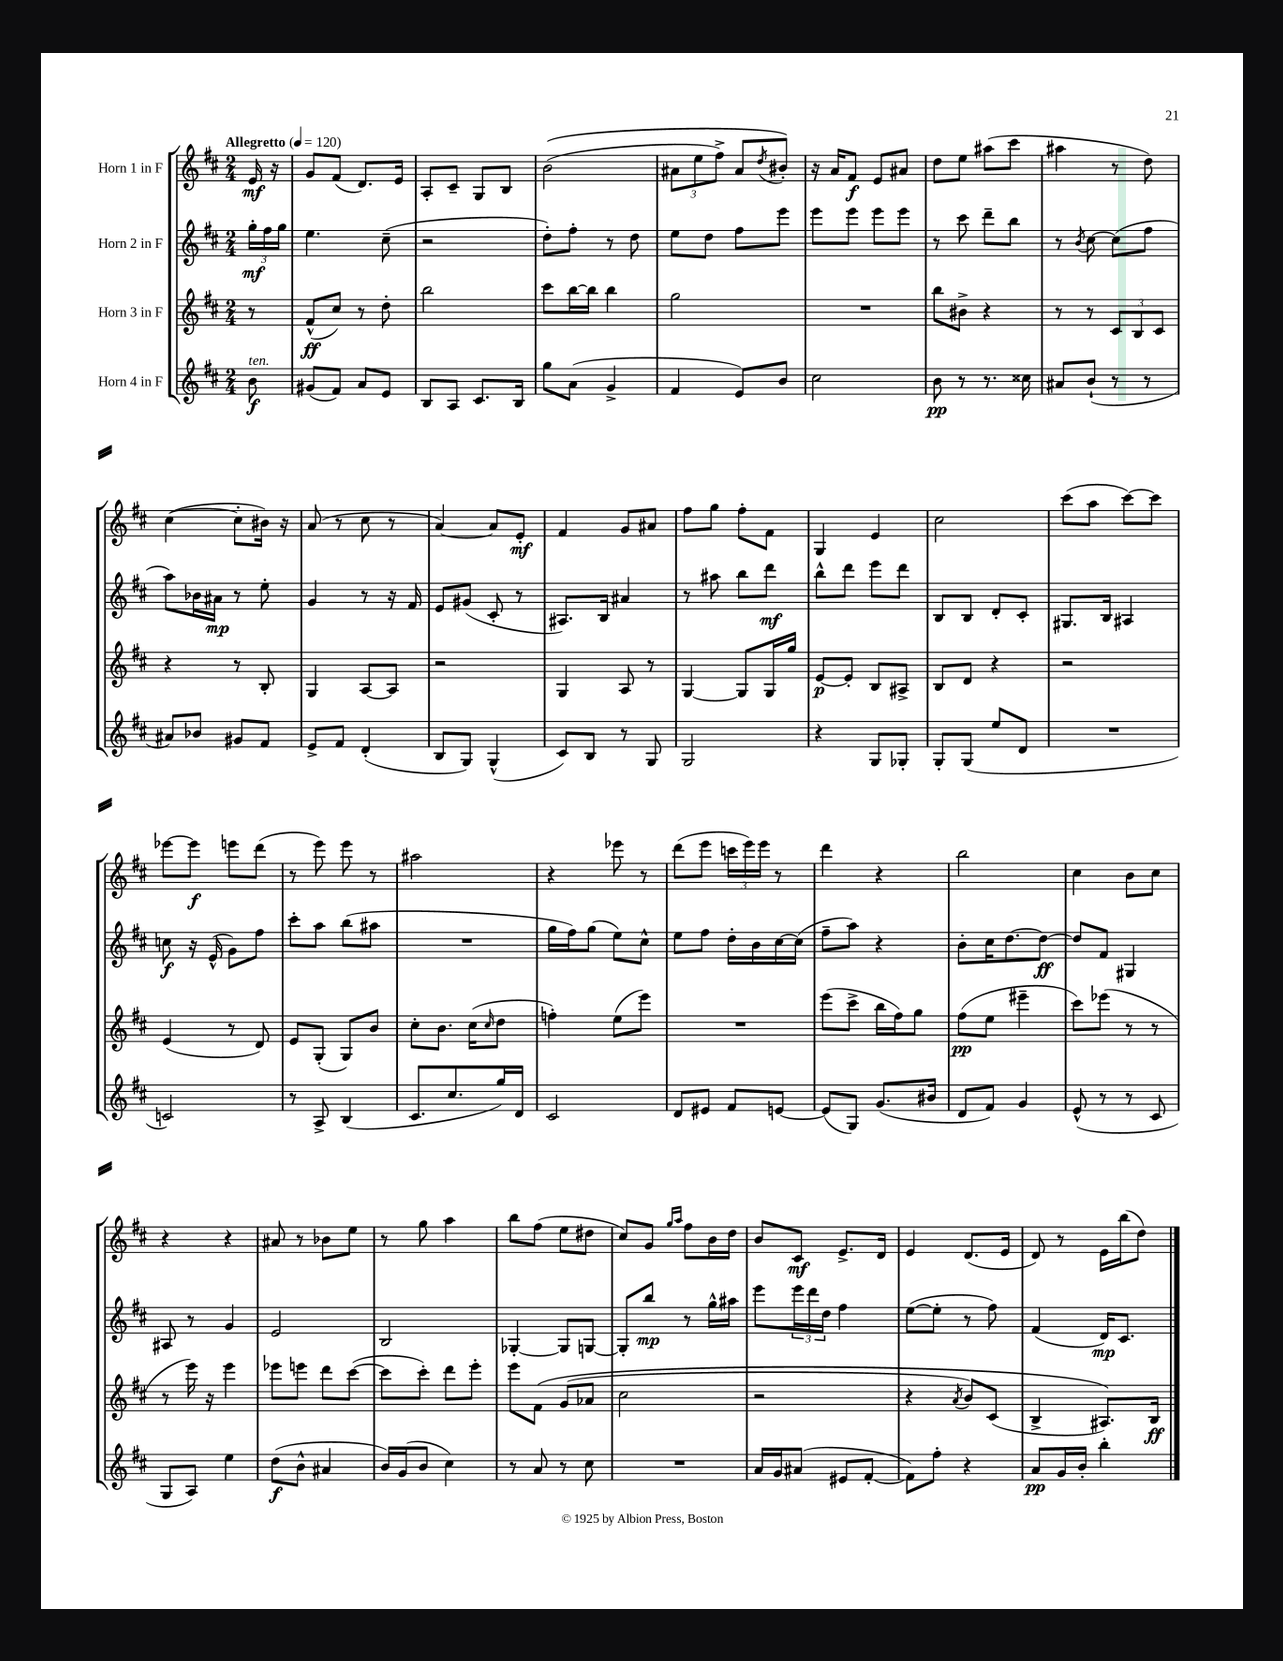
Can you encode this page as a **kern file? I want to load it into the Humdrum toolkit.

**kern	**dynam	**kern	**dynam	**kern	**dynam	**kern	**dynam
*part4	*part4	*part3	*part3	*part2	*part2	*part1	*part1
*staff4	*staff4	*staff3	*staff3	*staff2	*staff2	*staff1	*staff1
*I"Horn 4 in F	*	*I"Horn 3 in F	*	*I"Horn 2 in F	*	*I"Horn 1 in F	*
*clefG2	*	*clefG2	*	*clefG2	*	*clefG2	*
*k[f#c#]	*	*k[f#c#]	*	*k[f#c#]	*	*k[f#c#]	*
*M2/4	*	*M2/4	*	*M2/4	*	*M2/4	*
*MM120	*	*MM120	*	*MM120	*	*MM120	*
=	=	=	=	=	=	=	=
!	!	!	!	!	!	!LO:TX:a:B:t=Allegretto	!
!LO:TX:a:i:t=ten.	!	!	!	!	!	!	!
8b\	f	8r	.	24gg'\LL	mf	16e/	mf
.	.	.	.	24ff#\	.	.	.
.	.	.	.	.	.	16r	.
.	.	.	.	24gg\JJ	.	.	.
=1	=1	=1	=1	=1	=1	=1	=1
(8g#X/L	.	(8f#^^/L	ff	4.ee\	.	8g/L	.
8f#/J)	.	8cc#/J)	.	.	.	(8f#/J	.
8a/L	.	8r	.	.	.	8.d/L)	.
8e/J	.	8dd'\	.	(8cc#~\	.	.	.
.	.	.	.	.	.	16e/Jk	.
=2	=2	=2	=2	=2	=2	=2	=2
8B/L	.	2bb\	.	2r	.	8A'/L	.
8A/J	.	.	.	.	.	8c#~/J	.
8.c#/L	.	.	.	.	.	8G/L	.
.	.	.	.	.	.	8B/J	.
16B/Jk	.	.	.	.	.	.	.
=3	=3	=3	=3	=3	=3	=3	=3
8gg\L	.	8ccc#\L	.	8dd'\L)	.	((2b\	.
(8a\J	.	[16bb\L	.	8ff#'\J	.	.	.
.	.	16bb\JJ]	.	.	.	.	.
4g^/	.	4bb\	.	8r	.	.	.
.	.	.	.	8dd\	.	.	.
=4	=4	=4	=4	=4	=4	=4	=4
4f#/	.	2gg\	.	8ee\L	.	12a#X\L	.
.	.	.	.	.	.	12ee\	.
.	.	.	.	8dd\J	.	.	.
.	.	.	.	.	.	12ff#^\J)	.
8e/L)	.	.	.	8ff#\L	.	8a#/L	.
.	.	.	.	.	.	8qdd/	.
8b/J	.	.	.	8eee\J	.	8b#X'/J)	.
=5	=5	=5	=5	=5	=5	=5	=5
2cc#\	.	2r	.	8eee\L	.	16r	.
.	.	.	.	.	.	16a/KL	.
.	.	.	.	8eee\J	.	8f#/J	f
.	.	.	.	8eee\L	.	8e/L	.
.	.	.	.	8eee\J	.	8a#X/J	.
=6	=6	=6	=6	=6	=6	=6	=6
8b\	pp	8bb\L	.	8r	.	8dd\L	.
8r	.	8b#X^\J	.	8ccc#\	.	8ee\J	.
8.r	.	4r	.	8ddd~\L	.	(8aa#X\L	.
.	.	.	.	8bb\J	.	8ccc#\J	.
16cc##X\	.	.	.	.	.	.	.
=7	=7	=7	=7	=7	=7	=7	=7
8a#X/L	.	8r	.	8r	.	4aa#X\	.
.	.	.	.	8qb/	.	.	.
(8b`/J	.	8r	.	[8cc#\	.	.	.
8r	.	12c#/L	.	(8cc#\L]	.	8r	.
.	.	12B/	.	.	.	.	.
8r	.	.	.	8ff#\J	.	8dd\)	.
.	.	12c#/J	.	.	.	.	.
!!LO:LB:g=z
=8	=8	=8	=8	=8	=8	=8	=8
8a#X/L)	.	4r	.	8aa\L)	.	([4cc#\	.
8b-X/J	.	.	.	16b-X\L	.	.	.
.	.	.	.	16a#X\JJ	mp	.	.
8g#X/L	.	8r	.	8r	.	8cc#'\L]	.
8f#/J	.	8B'/	.	8ee'\	.	16b#X\Jk)	.
.	.	.	.	.	.	16r	.
=9	=9	=9	=9	=9	=9	=9	=9
8e^/L	.	4G/	.	4g/	.	(8a/	.
8f#/J	.	.	.	.	.	8r	.
(4d'/	.	[8A/L	.	8r	.	8cc#\	.
.	.	8A/J]	.	16r	.	8r	.
.	.	.	.	16f#/	.	.	.
=10	=10	=10	=10	=10	=10	=10	=10
8B/L	.	2r	.	8e/L	.	[4a/)	.
8G/J)	.	.	.	(8g#X/J	.	.	.
(4G^^/	.	.	.	8c#'/	.	8a/L]	.
.	.	.	.	8r	.	8e'/J	mf
=11	=11	=11	=11	=11	=11	=11	=11
8c#/L)	.	4G/	.	8.A#X/L)	.	4f#/	.
8B/J	.	.	.	.	.	.	.
.	.	.	.	16B/Jk	.	.	.
8r	.	8A/	.	4a#X/	.	8g/L	.
8G/	.	8r	.	.	.	8a#X/J	.
=12	=12	=12	=12	=12	=12	=12	=12
2G/	.	[4G/	.	8r	.	8ff#\L	.
.	.	.	.	8aa#X\	.	8gg\J	.
.	.	8G/L]	.	8bb\L	.	8ff#'\L	.
.	.	16G/L	.	8ddd\J	mf	8f#\J	.
.	.	16gg/JJ	.	.	.	.	.
=13	=13	=13	=13	=13	=13	=13	=13
4r	.	[8e/L	p	8bb^^\L	.	4G/	.
.	.	8e'/J]	.	8ddd\J	.	.	.
8G/L	.	8B/L	.	8eee\L	.	4e/	.
8G-X'/J	.	8A#X^/J	.	8ddd\J	.	.	.
=14	=14	=14	=14	=14	=14	=14	=14
8G'/L	.	8B/L	.	8B/L	.	2cc#\	.
(8G/J	.	8d/J	.	8B/J	.	.	.
8ee/L	.	4r	.	8d'/L	.	.	.
8d/J	.	.	.	8c#'/J	.	.	.
=15	=15	=15	=15	=15	=15	=15	=15
2r	.	2r	.	8.G#X/L	.	(8ccc#\L	.
.	.	.	.	.	.	8aa\J	.
.	.	.	.	16B/Jk	.	.	.
.	.	.	.	4A#X/	.	[8ccc#\L)	.
.	.	.	.	.	.	8ccc#\J]	.
!!LO:LB:g=z
=16	=16	=16	=16	=16	=16	=16	=16
2cn/)	.	(4e/	.	8ccn\	f	[8eee-X\L	.
.	.	.	.	16r	.	8eee-\J]	f
.	.	.	.	(16e^^/	.	.	.
.	.	8r	.	8g\L)	.	8eeen\L	.
.	.	8d/)	.	8ff#\J	.	(8ddd\J	.
=17	=17	=17	=17	=17	=17	=17	=17
8r	.	8e/L	.	8ccc#'\L	.	8r	.
8A^/	.	(8G'/J	.	8aa\J	.	8eee\)	.
(4B/	.	8G/L)	.	(8bb\L	.	8eee\	.
.	.	8b/J	.	8aa#X\J	.	8r	.
=18	=18	=18	=18	=18	=18	=18	=18
8.c#/L	.	8cc#'\L	.	2r	.	2aa#X\	.
.	.	8.b\J	.	.	.	.	.
8.cc#/	.	.	.	.	.	.	.
.	.	(16cc#\KL	.	.	.	.	.
.	.	16qqcc#/	.	.	.	.	.
16gg/L)	.	8dd\J	.	.	.	.	.
16d/JJ	.	.	.	.	.	.	.
=19	=19	=19	=19	=19	=19	=19	=19
2c#/	.	4ffn'\)	.	16gg\LL	.	4r	.
.	.	.	.	16ff#\J)	.	.	.
.	.	.	.	(8gg\J	.	.	.
.	.	(8ee\L	.	8ee\L)	.	8eee-X\	.
.	.	8eee\J)	.	8cc#^^\J	.	8r	.
=20	=20	=20	=20	=20	=20	=20	=20
8d/L	.	2r	.	8ee\L	.	(8ddd\L	.
8e#X/J	.	.	.	8ff#\J	.	8eee\J	.
8f#/L	.	.	.	16dd'\LL	.	24cccn\LL	.
.	.	.	.	.	.	24eee\)	.
.	.	.	.	16b\	.	.	.
.	.	.	.	.	.	24eee\JJ	.
[8en/J	.	.	.	[16cc#\	.	8r	.
.	.	.	.	(16cc#\JJ]	.	.	.
=21	=21	=21	=21	=21	=21	=21	=21
(8e/L]	.	(8eee\L	.	8ff#~\L	.	4ddd\	.
8G/J)	.	8ccc#^\J	.	8aa\J)	.	.	.
(8.g/L	.	16bb\LL	.	4r	.	4r	.
.	.	16ff#\J)	.	.	.	.	.
.	.	8gg\J	.	.	.	.	.
16b#X/Jk	.	.	.	.	.	.	.
=22	=22	=22	=22	=22	=22	=22	=22
8d/L	.	(8ff#\L	pp	8b'\L	.	2bb\	.
8f#/J)	.	8ee\J	.	16cc#\K	.	.	.
.	.	.	.	[8.dd\	.	.	.
4g/	.	4eee#X~\	.	.	.	.	.
.	.	.	.	8dd\J_	ff	.	.
=23	=23	=23	=23	=23	=23	=23	=23
(8e^^/	.	8ccc#\L)	.	8dd/L]	.	4cc#\	.
8r	.	(8eee-X\J	.	8f#/J	.	.	.
8r	.	8r	.	4G#X/	.	8b\L	.
8c#/	.	8r	.	.	.	8cc#\J	.
!!LO:LB:g=z
=24	=24	=24	=24	=24	=24	=24	=24
8G/L	.	8r	.	8A#X/	.	4r	.
8A/J)	.	16eee\)	.	8r	.	.	.
.	.	16r	.	.	.	.	.
4ee\	.	4eee\	.	4g/	.	4r	.
=25	=25	=25	=25	=25	=25	=25	=25
(8dd\L	f	8eee-X\L	.	2e/	.	8a#X/	.
8b^^\J	.	8eeen\J	.	.	.	8r	.
4a#X/	.	8ddd\L	.	.	.	8b-X\L	.
.	.	([8ccc#\J	.	.	.	8ee\J	.
=26	=26	=26	=26	=26	=26	=26	=26
16b/LL)	.	8ccc#\L]	.	2B/	.	8r	.
(16g/J	.	.	.	.	.	.	.
8b/J	.	8ccc#'\J)	.	.	.	8gg\	.
4cc#\)	.	8ddd\L	.	.	.	4aa\	.
.	.	8eee'\J	.	.	.	.	.
=27	=27	=27	=27	=27	=27	=27	=27
8r	.	8eee\L	.	[4G-X'/	.	8bb\L	.
8a/	.	(8f#\J	.	.	.	(8ff#\J	.
8r	.	(8g/L	.	8G-/L]	.	8ee\L	.
8cc#\	.	8a-X/J	.	[8Gn/J	.	8dd#X\J	.
=28	=28	=28	=28	=28	=28	=28	=28
2r	.	2cc#\	.	8G'/L]	.	8cc#/L)	.
.	.	.	.	8bb/J	mp	8g/J	.
.	.	.	.	.	.	16qqgg/LL	.
.	.	.	.	.	.	16qqaa/JJ	.
.	.	.	.	8r	.	8ff#\L	.
.	.	.	.	16gg^^\LL	.	16b\L	.
.	.	.	.	16aa#X\JJ	.	16dd\JJ	.
=29	=29	=29	=29	=29	=29	=29	=29
16a/LL	.	2r	.	8eee\L	.	8b/L	.
16g/J	.	.	.	.	.	.	.
(8a#X/J	.	.	.	24eee\L	.	8c#/J	mf
.	.	.	.	24ddd\	.	.	.
.	.	.	.	24dd\JJ	.	.	.
8e#X/L	.	.	.	4ff#\	.	8.e^/L	.
[8f#'/J	.	.	.	.	.	.	.
.	.	.	.	.	.	16d/Jk	.
=30	=30	=30	=30	=30	=30	=30	=30
8f#\L])	.	4r	.	([8ee\L	.	4e/	.
8ff#'\J	.	.	.	8ee'\J]	.	.	.
.	.	8qa/	.	.	.	.	.
4r	.	8b/L)	.	8r	.	(8.d/L	.
.	.	(8c#/J	.	8ff#\)	.	.	.
.	.	.	.	.	.	16e/Jk	.
=31	=31	=31	=31	=31	=31	=31	=31
8a/L	pp	4B^/	.	(4f#/	.	8d/)	.
16g/L	.	.	.	.	.	8r	.
16b'/JJ	.	.	.	.	.	.	.
4bb'\	.	8.A#X/L))	.	16d/KL)	mp	16e\LL	.
.	.	.	.	8.c#/J	.	(16bb\J	.
.	.	.	.	.	.	8dd\J)	.
.	.	16B/Jk	ff	.	.	.	.
==	==	==	==	==	==	==	==
*-	*-	*-	*-	*-	*-	*-	*-
